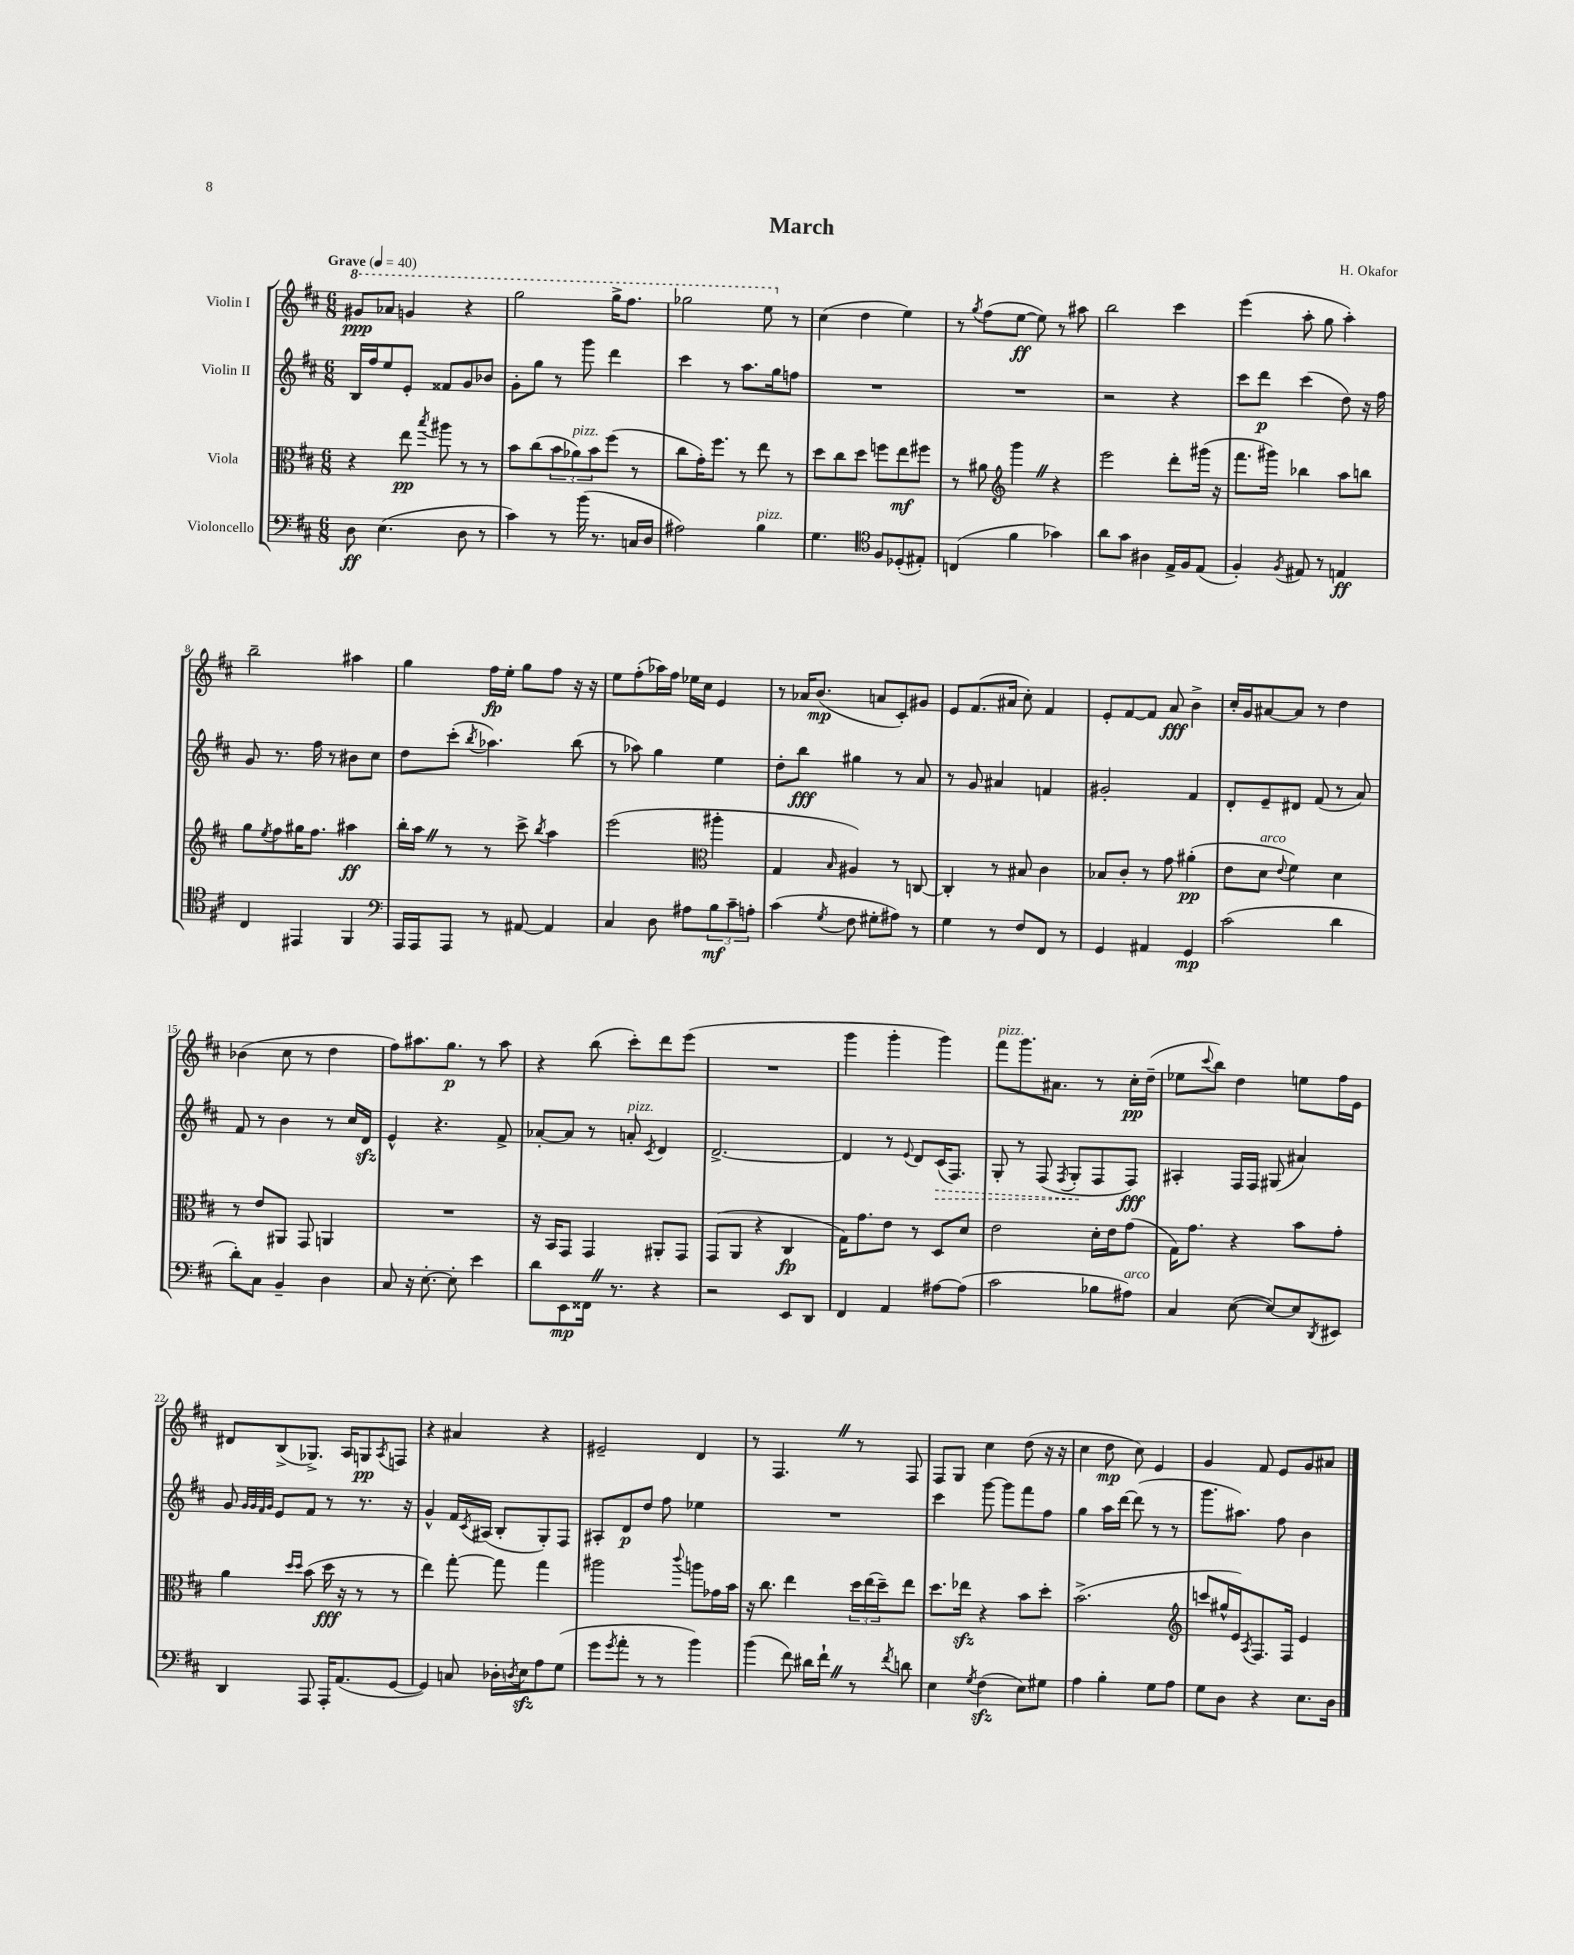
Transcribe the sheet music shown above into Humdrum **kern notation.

**kern	**dynam	**kern	**dynam	**kern	**dynam	**kern	**dynam
*part4	*part4	*part3	*part3	*part2	*part2	*part1	*part1
*staff4	*staff4	*staff3	*staff3	*staff2	*staff2	*staff1	*staff1
*I"Violoncello	*	*I"Viola	*	*I"Violin II	*	*I"Violin I	*
*clefF4	*	*clefC3	*	*clefG2	*	*clefG2	*
*k[f#c#]	*	*k[f#c#]	*	*k[f#c#]	*	*k[f#c#]	*
*M6/8	*	*M6/8	*	*M6/8	*	*M6/8	*
*MM40	*	*MM40	*	*MM40	*	*MM40	*
*	*	*	*	*	*	*8va	*
=1	=1	=1	=1	=1	=1	=1	=1
!	!	!	!	!	!	!LO:TX:a:B:t=Grave	!
8D\	ff	4r	.	16B/LL	.	8gg#X/L	ppp
.	.	.	.	16ff#/J	.	.	.
(4.E\	.	.	.	8ee/	.	8aa-X/J	.
.	.	8ee\	pp	8e'/J	.	4ggn/	.
.	.	8qbb/	.	.	.	.	.
.	.	8aa#X\	.	8f##X/L	.	.	.
8D\	.	8r	.	8g/	.	4r	.
8r	.	8r	.	8b-X/J	.	.	.
=2	=2	=2	=2	=2	=2	=2	=2
4c#\)	.	8b\L	.	8g'\L	.	2ggg\	.
.	.	(8cc#\	.	8gg\J	.	.	.
8r	.	12b\	.	8r	.	.	.
!	!	!LO:TX:a:i:t=pizz.	!	!	!	!	!
.	.	12a-X\)	.	.	.	.	.
(16b\	.	.	.	8ggg\	.	.	.
.	.	12b\	.	.	.	.	.
8.r	.	.	.	.	.	.	.
.	.	(8ff#\J	.	4ddd\	.	16ggg^\KL	.
.	.	.	.	.	.	8.fff#\J	.
16Cn/LL	.	8r	.	.	.	.	.
16D/JJ	.	.	.	.	.	.	.
=3	=3	=3	=3	=3	=3	=3	=3
2A#X\)	.	8cc#\L	.	4ccc#\	.	2ggg-X\	.
.	.	16g'\K)	.	.	.	.	.
.	.	8.ff#\J	.	.	.	.	.
.	.	.	.	8r	.	.	.
.	.	8r	.	8.aa\L	.	.	.
!LO:TX:a:i:t=pizz.	!	!	!	!	!	!	!
4B\	.	8ee\	.	.	.	8eee\	.
.	.	.	.	16gg\k	.	.	.
*	*	*	*	*	*	*X8va	*
.	.	8r	.	8ffn\J	.	8r	.
=4	=4	=4	=4	=4	=4	=4	=4
4.G\	.	8dd\L	.	2.r	.	(4cc#\	.
.	.	8cc#\	.	.	.	.	.
.	.	8dd\J	.	.	.	4dd\	.
*clefC4	*	*	*	*	*	*	*
8F#/L	.	8ffn\L	.	.	.	.	.
(8D-X'/	.	8ee\	mf	.	.	4ee\)	.
8E#X'/J)	.	8ff#X\J	.	.	.	.	.
=5	=5	=5	=5	=5	=5	=5	=5
(4Cn/	.	8r	.	2.r	.	8r	.
.	.	.	.	.	.	8qgg/	.
.	.	8a#X\	.	.	.	(8ff#\L	.
*	*	*clefG2	*	*	*	*	*
4f#\	.	4gggZ\	.	.	.	[8ee\J	ff
.	.	.	.	.	.	8ee\])	.
4g-X\)	.	4r	.	.	.	8r	.
.	.	.	.	.	.	8aa#X\	.
=6	=6	=6	=6	=6	=6	=6	=6
8a\L	.	2eee\	.	2r	.	2bb\	.
8g\J	.	.	.	.	.	.	.
4A#X\	.	.	.	.	.	.	.
16E^/LL	.	8ddd'\L	.	4r	.	4ccc#\	.
16F#/J	.	.	.	.	.	.	.
(8E/J	.	(16ggg#X\Jk	.	.	.	.	.
.	.	16r	.	.	.	.	.
=7	=7	=7	=7	=7	=7	=7	=7
4F#'/)	.	8.fff#\L	.	8ccc#\L	.	(4eee\	.
.	.	.	.	8ddd\J	p	.	.
.	.	16ggg#X\Jk)	.	.	.	.	.
8qF#/	.	.	.	.	.	.	.
8E#X/	.	4bb-X\	.	(4ccc#\	.	8aa'\	.
8r	.	.	.	.	.	8gg\	.
4En/	ff	8aa\L	.	8dd\)	.	4aa'\)	.
.	.	8bbn\J	.	16r	.	.	.
.	.	.	.	16ff#\	.	.	.
!!LO:LB:g=z
=8	=8	=8	=8	=8	=8	=8	=8
4C#/	.	8gg\L	.	8g/	.	2bb~\	.
.	.	8qee/	.	.	.	.	.
.	.	8ff#\	.	8.r	.	.	.
4EE#X/	.	16gg#X\K	.	.	.	.	.
.	.	8.ff#\J	.	16ff#\	.	.	.
.	.	.	.	8r	.	.	.
4FF#/	.	4aa#X\	ff	8b#X\L	.	4aa#X\	.
.	.	.	.	8cc#\J	.	.	.
=9	=9	=9	=9	=9	=9	=9	=9
*clefF4	*	*	*	*	*	*	*
16AAA/LL	.	16bb'\LL	.	8dd\L	.	4gg\	.
16AAA/J	.	16aaZ\JJ	.	.	.	.	.
8AAA/J	.	8r	.	(8ccc#'\J	.	.	.
.	.	.	.	8qbb/	.	.	.
8r	.	8r	.	4.aa-X\)	.	16ff#\LL	fp
.	.	.	.	.	.	16ee'\JJ	.
[8AA#X/	.	8ccc#^\	.	.	.	8gg\L	.
.	.	8qbb/	.	.	.	.	.
4AA#/]	.	4aa\	.	.	.	8ff#\J	.
.	.	.	.	(8bb\	.	16r	.
.	.	.	.	.	.	16r	.
=10	=10	=10	=10	=10	=10	=10	=10
4C#/	.	(2eee\	.	8r	.	8ee\L	.
.	.	.	.	8aa-X\)	.	(8ff#'\	.
8D\	.	.	.	4gg\	.	16aa-X\L)	.
.	.	.	.	.	.	16ff#\JJ	.
8A#X\L	.	.	.	.	.	16ee-X\LL	.
.	.	.	.	.	.	16cc#\JJ	.
*	*	*clefC3	*	*	*	*	*
12B\	mf	4aa#X'\	.	4ee\	.	4e/	.
12c#~\	.	.	.	.	.	.	.
12An'\J	.	.	.	.	.	.	.
=11	=11	=11	=11	=11	=11	=11	=11
(4c#\	.	4G/	.	8dd'\L	.	8r	.
.	.	.	.	8bb\J	fff	16a-X/KL	.
.	.	.	.	.	.	(8.b/J	mp
8qG/	.	16qqB/	.	.	.	.	.
8F#\	.	4A#X/)	.	4gg#X\	.	.	.
8G#X'\L	.	.	.	.	.	8an/L	.
8A#X\J)	.	8r	.	8r	.	8c#'/)	.
8r	.	[8Cn/	.	8a/	.	8g#X/J	.
=12	=12	=12	=12	=12	=12	=12	=12
4G\	.	4C'/]	.	8r	.	8e/L	.
.	.	.	.	8g/	.	(8.f#/	.
8r	.	8r	.	4a#X/	.	.	.
.	.	.	.	.	.	16a#X/Jk	.
8F#/L	.	8B#X/	.	.	.	8cc#'\)	.
8FF#/J	.	4c#\	.	4fn/	.	4f#/	.
8r	.	.	.	.	.	.	.
=13	=13	=13	=13	=13	=13	=13	=13
4GG/	.	8B-X/L	.	2g#X'/	.	8e'/L	.
.	.	8c#'/J	.	.	.	[8f#/	.
4AA#X/	.	8r	.	.	.	8f#/J]	.
.	.	8g\	.	.	.	8a/	fff
4GG/	mp	(4a#X'\	pp	4f#/	.	4b^\	.
=14	=14	=14	=14	=14	=14	=14	=14
(2c#\	.	8e\L	.	8d'/L	.	16cc#'/LL	.
.	.	.	.	.	.	16g/J	.
!	!	!LO:TX:a:i:t=arco	!	!	!	!	!
.	.	8d\J	.	8e~/	.	[8a#X/	.
.	.	8qqe/	.	.	.	.	.
.	.	4f#\)	.	8d#X/J	.	8a#/J]	.
.	.	.	.	(8f#/	.	8r	.
4d\	.	4d\	.	8r	.	4dd\	.
.	.	.	.	8a/)	.	.	.
!!LO:LB:g=z
=15	=15	=15	=15	=15	=15	=15	=15
8d'\L)	.	8r	.	8f#/	.	(4b-X\	.
8C#\J	.	8e/L	.	8r	.	.	.
4BB~/	.	8AA#X/J	.	4b\	.	8cc#\	.
.	.	8GG/	.	.	.	8r	.
4D\	.	4AAn/	.	8r	.	4dd\	.
.	.	.	.	16cc#/LL	.	.	.
.	.	.	.	16dzz/JJ	.	.	.
=16	=16	=16	=16	=16	=16	=16	=16
8C#/	.	2.r	.	4e^^/	.	8ff#\L)	.
16r	.	.	.	.	.	8.aa#X\	.
[8.E'\	.	.	.	.	.	.	.
.	.	.	.	4.r	.	.	.
.	.	.	.	.	.	8.gg\J	p
8E'\]	.	.	.	.	.	.	.
4e\	.	.	.	.	.	8r	.
.	.	.	.	8f#^/	.	8aa#\	.
=17	=17	=17	=17	=17	=17	=17	=17
8d\L	.	16r	.	[8a-X'/L	.	4r	.
.	.	16BB/KL	.	.	.	.	.
8EE\	mp	8GG/J	.	8a-/J]	.	.	.
16FF##XZ\Jk	.	4GG/	.	8r	.	(8bb\	.
8.r	.	.	.	.	.	.	.
!	!	!	!	!LO:TX:a:i:t=pizz.	!	!	!
.	.	.	.	8an'/	.	8ccc#'\L)	.
.	.	.	.	8qc#/	.	.	.
4r	.	8AA#X'/L	.	4d/	.	8ddd\	.
.	.	8GG/J	.	.	.	(8eee\J	.
=18	=18	=18	=18	=18	=18	=18	=18
2r	.	(8GG/L	.	[2.d^/	.	2.r	.
.	.	8AA/J	.	.	.	.	.
.	.	4r	.	.	.	.	.
8EE/L	.	4C#/	fp	.	.	.	.
8DD/J	.	.	.	.	.	.	.
=19	=19	=19	=19	=19	=19	=19	=19
4FF#/	.	16G\KL)	.	4d/]	.	4ggg\	.
.	.	8.g\	.	.	.	.	.
4AA/	.	8e\J	.	8r	.	4ggg'\	.
.	.	.	.	8qqe/	.	.	.
.	.	8r	.	8d/L	.	.	.
!	!	!	!	!	!LO:HP:b	!	!
[8A#X\L	.	8D/L	.	(16c#/K	>	4ggg\)	.
.	.	.	.	8.F#/J)	.	.	.
(8A#\J]	.	8d/J	.	.	.	.	.
=20	=20	=20	=20	=20	=20	=20	=20
!	!	!	!	!	!	!LO:TX:a:i:t=pizz.	!
2c#\	.	2e\	.	8G'/	.	8fff#\L	.
.	.	.	.	8r	.	8.ggg\	.
.	.	.	.	(8F#/	.	.	.
.	.	.	.	.	.	8.a#X\J	.
.	.	.	.	8qF#/	.	.	.
.	.	.	.	8G'/L	.	.	.
8B-X\L	.	16d'\LL	.	8F#/	]	8r	.
.	.	16e\J	.	.	.	.	.
!LO:TX:a:i:t=arco	!	!	!	!	!	!	!
8A#X\J)	.	(8g\J	.	8F#/J)	fff	16cc#'\LL	pp
.	.	.	.	.	.	(16dd~\JJ	.
=21	=21	=21	=21	=21	=21	=21	=21
4C#/	.	16G\KL)	.	4A#X'/	.	8ee-X\L	.
.	.	8.g\J	.	.	.	.	.
.	.	.	.	.	.	8qqccc#/	.
.	.	.	.	.	.	8bb\J)	.
([8E\	.	4r	.	16F#/LL	.	4dd\	.
.	.	.	.	16F#/JJ	.	.	.
8E/L_)	.	.	.	(8G#X/	.	.	.
8E/]	.	8b\L	.	4a#X/)	.	8een\L	.
8qDD/	.	.	.	.	.	.	.
8EE#X/J	.	8g'\J	.	.	.	16ff#\L	.
.	.	.	.	.	.	16e\JJ	.
!!LO:LB:g=z
=22	=22	=22	=22	=22	=22	=22	=22
4DD/	.	4a\	.	8g/	.	8d#X/L	.
.	.	.	.	32qqg/LLL	.	.	.
.	.	.	.	32qqg/	.	.	.
.	.	.	.	32qqf#/	.	.	.
.	.	.	.	32qqg/JJJ	.	.	.
.	.	.	.	8e/L	.	(8B^/	.
.	.	16qqdd/LL	.	.	.	.	.
.	.	16qqdd/JJ	.	.	.	.	.
8AAA/	.	(8b\	.	8f#/J	.	8.G-X^/J)	.
16AAA'/KL	.	16dd\	fff	8r	.	.	.
(8.AA/	.	16r	.	.	.	16A/KL	.
.	.	8r	.	8.r	.	8Gn/	pp
.	.	.	.	.	.	8qA/	.
[8GG/J	.	8r	.	.	.	8Fn/J	.
.	.	.	.	16r	.	.	.
=23	=23	=23	=23	=23	=23	=23	=23
4GG/])	.	4ee\)	.	4g^^/	.	4r	.
8Cn/	.	[8gg'\	.	16f#/LL	.	4a#X/	.
.	.	.	.	8qc#/	.	.	.
.	.	.	.	(16A#X/JJ	.	.	.
16D-X'\LL	.	8gg\]	.	8B'/L	.	.	.
8qDn/	.	.	.	.	.	.	.
16Ezz\J	.	.	.	.	.	.	.
8A\	.	4gg\	.	8G'/)	.	4r	.
(8G\J	.	.	.	8F#/J	.	.	.
=24	=24	=24	=24	=24	=24	=24	=24
8g\L	.	2aa#X\	.	8A#X'/L	.	2e#X~/	.
8qg/	.	.	.	.	.	.	.
8a'\J	.	.	.	8d/	p	.	.
8r	.	.	.	8dd/J	.	.	.
8r	.	.	.	8ff#\	.	.	.
.	.	8qqccc#/	.	.	.	.	.
4b\)	.	8aan\L	.	4ee-X\	.	4d/	.
.	.	16g-X\L	.	.	.	.	.
.	.	16b\JJ	.	.	.	.	.
=25	=25	=25	=25	=25	=25	=25	=25
(4b\	.	16r	.	2.r	.	8r	.
.	.	8.cc#\	.	.	.	.	.
.	.	.	.	.	.	4.F#Z/	.
8f#\)	.	4ee\	.	.	.	.	.
16d#X\LL	.	.	.	.	.	.	.
16f#`Z\JJ	.	.	.	.	.	.	.
8r	.	24dd\LL	.	.	.	8r	.
.	.	(24ee\	.	.	.	.	.
.	.	24dd~\J)	.	.	.	.	.
8qf#/	.	.	.	.	.	.	.
8dn\	.	8ee\J	.	.	.	8F#/	.
=26	=26	=26	=26	=26	=26	=26	=26
4E\	.	8.dd\L	.	4ccc#\	.	8F#/L	.
.	.	.	.	.	.	8G/J	.
.	.	16ee-Xzz\Jk	.	.	.	.	.
8qG/	.	.	.	.	.	.	.
(4F#zz\	.	4r	.	[8ggg\	.	4cc#\	.
.	.	.	.	8ggg\L]	.	.	.
8E\L)	.	8b\L	.	8fff#\	.	(8dd\	.
8G#X\J	.	8dd'\J	.	8ff#\J	.	16r	.
.	.	.	.	.	.	16r	.
=27	=27	=27	=27	=27	=27	=27	=27
4A\	.	(2.b^\	.	4gg\	.	4cc#\	.
4B'\	.	.	.	16aa\LL	.	8dd\	mp
.	.	.	.	[16ddd\JJ	.	.	.
.	.	.	.	(8ddd\]	.	8cc#\)	.
8G\L	.	.	.	8r	.	4e/	.
8A\J	.	.	.	8r	.	.	.
=28	=28	=28	=28	=28	=28	=28	=28
*	*	*clefG2	*	*	*	*	*
8G\L	.	8cccn/L	.	8.ggg\L	.	4g/	.
8D\J	.	16gg#X^^/L	.	.	.	.	.
.	.	16e/J)	.	8.aa#X\J)	.	.	.
.	.	8qA/	.	.	.	.	.
4r	.	8.F#/	.	.	.	8f#/	.
.	.	.	.	8ff#\	.	8e/L	.
.	.	16F#/Jk	.	.	.	.	.
8.E\L	.	4e/	.	4b\	.	8g/	.
.	.	.	.	.	.	8a#X/J	.
16D\Jk	.	.	.	.	.	.	.
==	==	==	==	==	==	==	==
*-	*-	*-	*-	*-	*-	*-	*-
